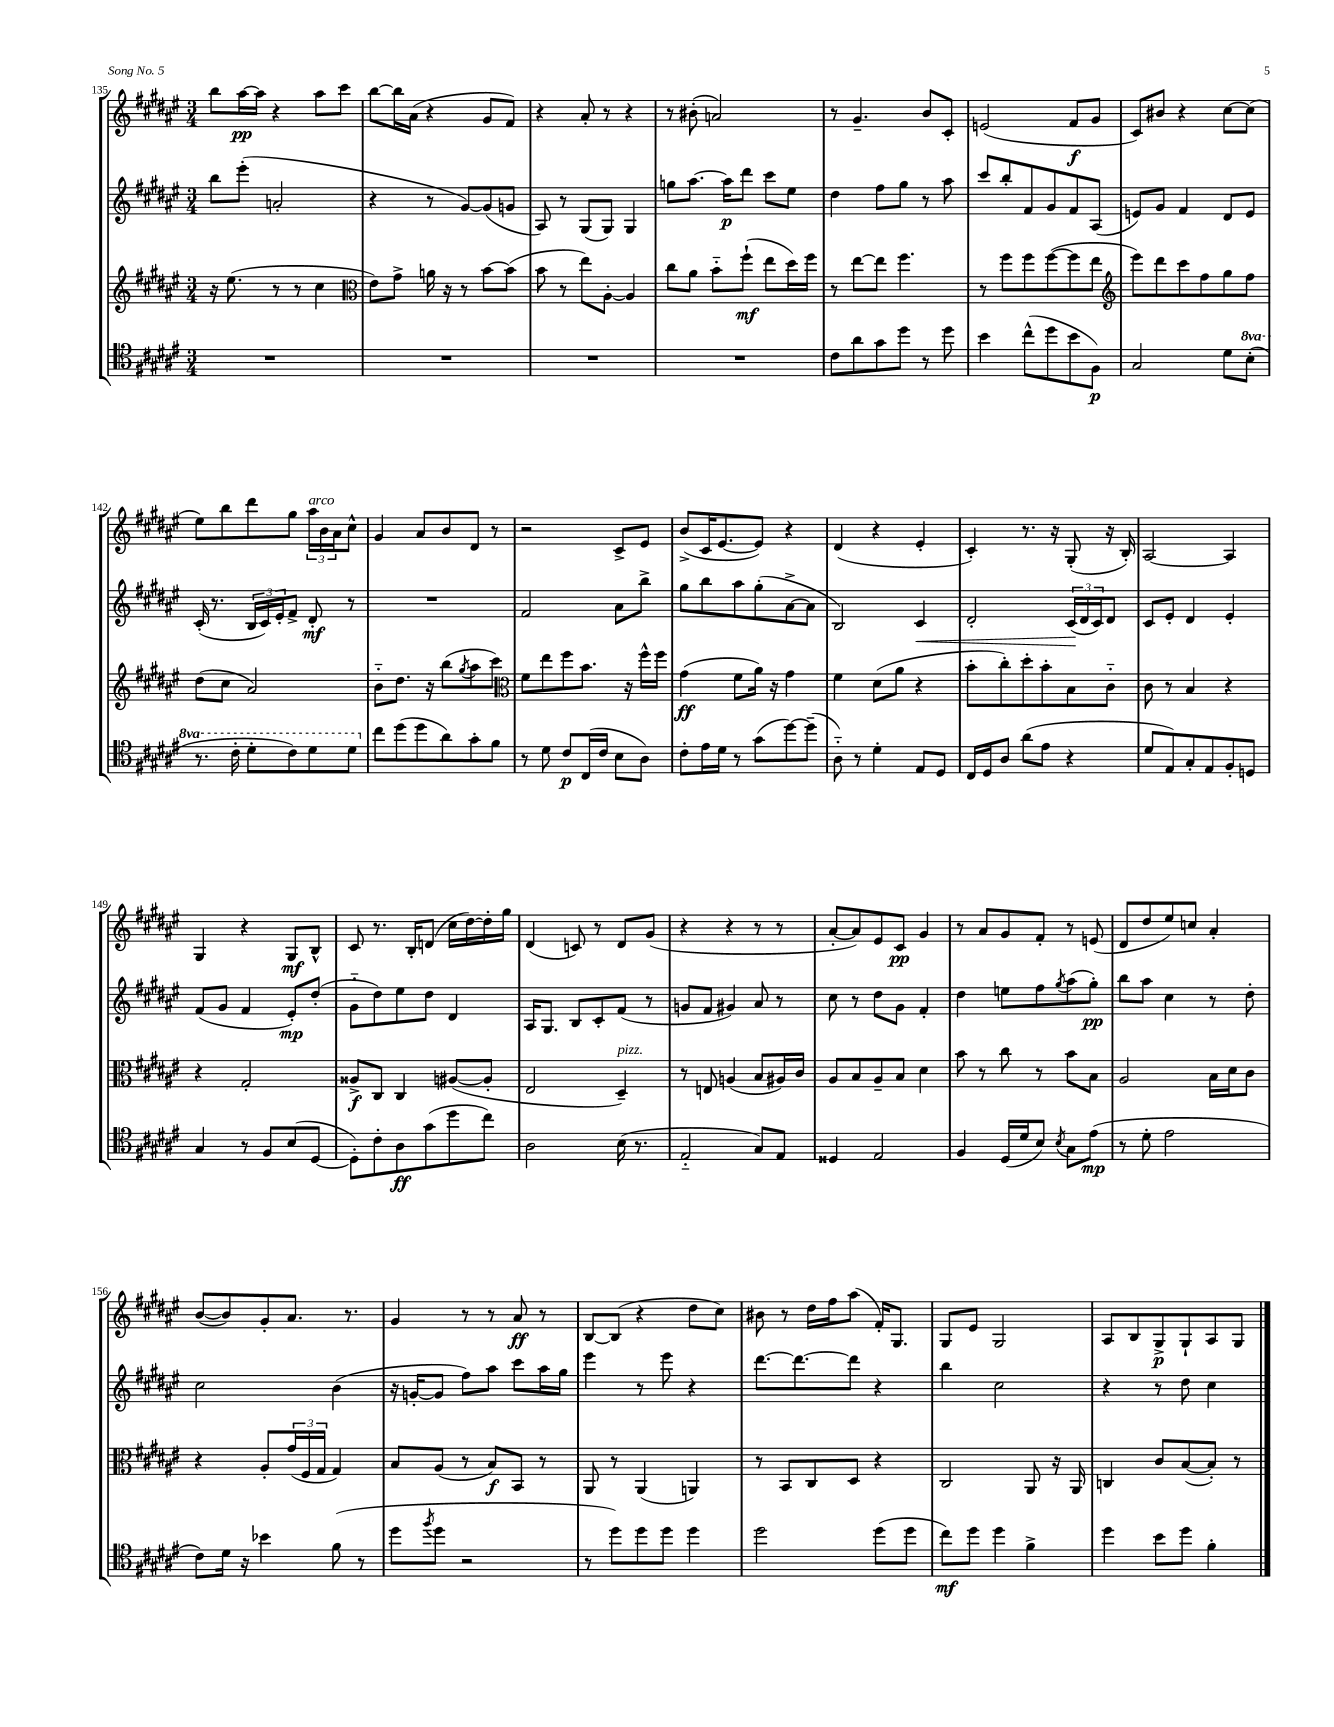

**kern	**kern	**kern	**kern
*staff4	*staff3	*staff2	*staff1
*clefC4	*clefG2	*clefG2	*clefG2
*k[f#c#g#d#a#e#]	*k[f#c#g#d#a#e#]	*k[f#c#g#d#a#e#]	*k[f#c#g#d#a#e#]
*M3/4	*M3/4	*M3/4	*M3/4
2.r	16r	8bb\L	8bb\L
.	(8.ee#\	.	.
.	.	(8eee#'\J	[16aa#\L
.	.	.	16aa#\]JJ
.	8r	2a'/	4r
.	8r	.	.
.	4cc#\	.	8aa#\L
.	.	.	8ccc#\J
=	=	=	=
*	*clefC3	*	*
2.r	8e#\L)	4r	[8bb\L
.	8g#^\J	.	16bb\]L
.	.	.	(16a#\JJ
.	16a\	8r	4r
.	16r	.	.
.	8r	[8g#/L)	.
.	[8b\L	(8g#/]	8g#/L
.	(8b\]J	8g/J	8f#/J)
=	=	=	=
2.r	8b\	8A#/)	4r
.	8r	8r	.
.	8ee#\L)	(8G#/L	8a#'/
.	[8A#'\J	8G#/J)	8r
.	4A#/]	4G#/	4r
=	=	=	=
2.r	8cc#\L	8gg\L	8r
.	8a#\J	[8.aa#\J	(8b#'\
.	8b'~\L	.	2a/)
.	.	16aa#\]LK	.
.	(8ff#`\J	8ddd#\J	.
.	8ee#\L	8ccc#\L	.
.	16dd#\L)	8ee#\J	.
.	16ff#\JJ	.	.
=	=	=	=
8c#\L	8r	4dd#\	8r
8a#\	[8ee#\L	.	4.g#~/
8g#\	8ee#\]J	8ff#\L	.
8dd#\J	4.ff#\	8gg#\J	.
8r	.	8r	8b/L
8dd#\	.	8aa#\	8c#'/J
=	=	=	=
4b\	8r	8ccc#/L	(2e/
.	8ff#\L	8bb'/	.
(8cc#^^\L	8ff#\	8f#/	.
8dd#\	([8ff#\	8g#/	.
8b\	8ff#\]	8f#/	8f#/L
8F#\J)	8ee#\J	(8A#/J	8g#/J
=	=	=	=
*	*clefG2	*	*
2G#/	8eee#\L)	8e/L)	8c#/L)
.	8ddd#\	8g#/J	8b#/J
.	8ccc#\	4f#/	4r
.	8ff#\	.	.
8d#\L	8gg#\	8d#/L	[8cc#\L
(8b'\J	8ff#\J	8e/J	(8cc#\]J
=	=	=	=
8.r	(8dd#\L	(16c#'/	8ee#\L)
.	.	8.r	.
.	8cc#\J	.	8bb\
16cc#'\	.	.	.
8dd#'\L	2a#/)	24B/LL	8ddd#\
.	.	24c#/)	.
.	.	24e#'/J	.
8cc#\)	.	8f#^/J	8gg#\J
8dd#\	.	8d#'/	24aa#\LL
.	.	.	24b\
.	.	.	24a#\J
8dd#\J	.	8r	8cc#^^\J
=	=	=	=
8cc#\L	8b'~\L	2.r	4g#/
(8dd#\	8.dd#\J	.	.
8dd#\	.	.	8a#/L
.	16r	.	.
8a#\)	(8bb\L	.	8b/
.	8qgg#/	.	.
8g#'\	8aa#\	.	8d#/J
8f#\J	8ccc#\J)	.	8r
=	=	=	=
*	*clefC3	*	*
8r	8f#\L	2f#/	2r
8d#\	8ee#\	.	.
8c#/L	8ff#\	.	.
(16C#/L	8.b\J	.	.
16c#/JJ	.	.	.
8B\L	.	8a#\L	8c#^/L
.	16r	.	.
8A#\J)	16ff#^^\LL	8bb^\J	8e#/J
.	16ff#\JJ	.	.
=	=	=	=
8c#'\L	(4g#\	8gg#\L	(8b^/L
16e#\L	.	8bb\	16c#/K
16d#\JJ	.	.	[8.e#/
8r	8f#\L	8aa#\	.
(8g#\L	16a#\Jk)	(8gg#'\	8e#/]J)
.	16r	.	.
[8dd#\)	4g#\	[8a#^\	4r
(8dd#~\]J	.	8a#\]J	.
=	=	=	=
8A#'~\)	4f#\	2B/)	(4d#/
8r	.	.	.
4d#'\	(8d#\L	.	4r
.	8a#\J	.	.
8E#/L	4r	4c#/	4e#'/
8D#/J	.	.	.
=	=	=	=
16C#/LL	8b'\L	2d#'/	4c#'/)
16D#/J	.	.	.
8A#/J	8cc#'\)	.	.
(8a#\L	8dd#'\	.	8.r
8e#\J	8b'\	.	.
.	.	.	16r
4r	8B\	(24c#/LL	(8G#'/
.	.	24d#/	.
.	.	24c#/J)	.
.	8c#'~\J	8d#/J	16r
.	.	.	16B'/)
=	=	=	=
8d#/L	8c#\	8c#/L	[2A#/
8E#/)	8r	8e#'/J	.
8G#'/	4B/	4d#/	.
8E#/	.	.	.
8F#'/	4r	4e#'/	4A#/]
8D/J	.	.	.
=	=	=	=
4G#/	4r	(8f#/L	4G#/
.	.	8g#/J	.
8r	2G#'/	4f#/	4r
8F#/L	.	.	.
(8B/	.	8e#'/L)	8G#/L
[8D#/J	.	(8dd#'/J	8B^^/J
=	=	=	=
8D#'\]L)	8A##^/L	8g#'~\L	8c#/
8c#'\	8C#/J	8dd#\)	8.r
8A#\	4C#/	8ee#\	.
.	.	.	16B'/LK
(8g#\	.	8dd#\J	(8d/J
8dd#\	([8A#/L	4d#/	16cc#\LL
.	.	.	[16dd#\)
8cc#\J)	8A#'/]J	.	16dd#'\]
.	.	.	16gg#\JJ
=	=	=	=
2A#\	2E#/	16A#/LK	(4d#/
.	.	8.G#/J	.
.	.	8B/L	8c/)
.	.	8c#'/	8r
(16B\	4D#~/)	(8f#/J	8d#/L
8.r	.	.	.
.	.	8r	(8g#/J
=	=	=	=
2E#'~/	8r	8g/L	4r
.	8E/	8f#/J	.
.	(4A/	4g#/)	4r
8G#/L)	8B/L	8a#/	8r
8E#/J	16A#/L)	8r	8r
.	16c#/JJ	.	.
=	=	=	=
4D##/	8A#/L	8cc#\	[8a#'/L
.	8B/	8r	8a#/])
2E#/	8A#~/	8dd#\L	8e#/
.	8B/J	8g#\J	8c#/J
.	4d#\	4f#'/	4g#/
=	=	=	=
4F#/	8b\	4dd#\	8r
.	8r	.	8a#/L
(16D#/LL	8cc#\	8ee\L	8g#/
16d#/J	.	.	.
8B/J)	8r	8ff#\	8f#'/J
8qB/	.	8qgg#/	.
8G#\L	8b\L	(8aa#\	8r
(8e#\J	8B\J	8gg#'\J)	(8e/
=	=	=	=
8r	2A#/	8bb\L	8d#/L
8d#'\	.	8aa#\J	8dd#/
2e#\	.	4cc#\	8ee#/)
.	.	.	8cc/J
.	16B\LL	8r	4a#'/
.	16d#\J	.	.
.	8c#\J	8dd#'\	.
=	=	=	=
8c#\L)	4r	2cc#\	([8b/L
16d#\Jk	.	.	8b/])
16r	.	.	.
4b-\	8A#'/L	.	8g#'/
.	(24g#/L	.	8.a#/J
.	24F#/	.	.
.	24G#/JJ	.	.
(8f#\	4G#/)	(4b\	.
.	.	.	8.r
8r	.	.	.
=	=	=	=
8dd#\L	8B/L	16r	4g#/
.	.	[16g'/LK	.
8qff#/	.	.	.
8dd#\J	(8A#/J	8g/]J	.
2r	8r	8ff#\L)	8r
.	8B/L)	8aa#\J	8r
.	8BB/J	8ccc#\L	8a#/
.	8r	16aa#\L	8r
.	.	16gg#\JJ	.
=	=	=	=
8r	8AA#/	4eee#\	[8B/L
8dd#\L)	8r	.	(8B/]J
8dd#\	(4AA#/	8r	4r
8dd#\J	.	8eee#\	.
4dd#\	4AA/)	4r	8dd#\L
.	.	.	8cc#\J)
=	=	=	=
2dd#\	8r	[8.ddd#\L	8b#\
.	8BB/L	.	8r
.	.	8.ddd#\_	.
.	8C#/	.	16dd#\LL
.	.	.	16ff#\J
.	8D#/J	8ddd#\]J	(8aa#\J
(8dd#\L	4r	4r	16f#'/LK)
.	.	.	8.G#/J
8dd#\J	.	.	.
=	=	=	=
8cc#\L)	2C#/	4bb\	8G#/L
8dd#\J	.	.	8e#/J
4dd#\	.	2cc#\	2G#/
4f#^\	8AA#/	.	.
.	16r	.	.
.	16AA#/	.	.
=	=	=	=
4dd#\	4C/	4r	8A#/L
.	.	.	8B/
8b\L	8c#/L	8r	8G#^/
8dd#\J	([8B/	8dd#\	8G#`/
4f#'\	8B'/]J)	4cc#\	8A#/
.	8r	.	8G#/J
==	==	==	==
*-	*-	*-	*-
